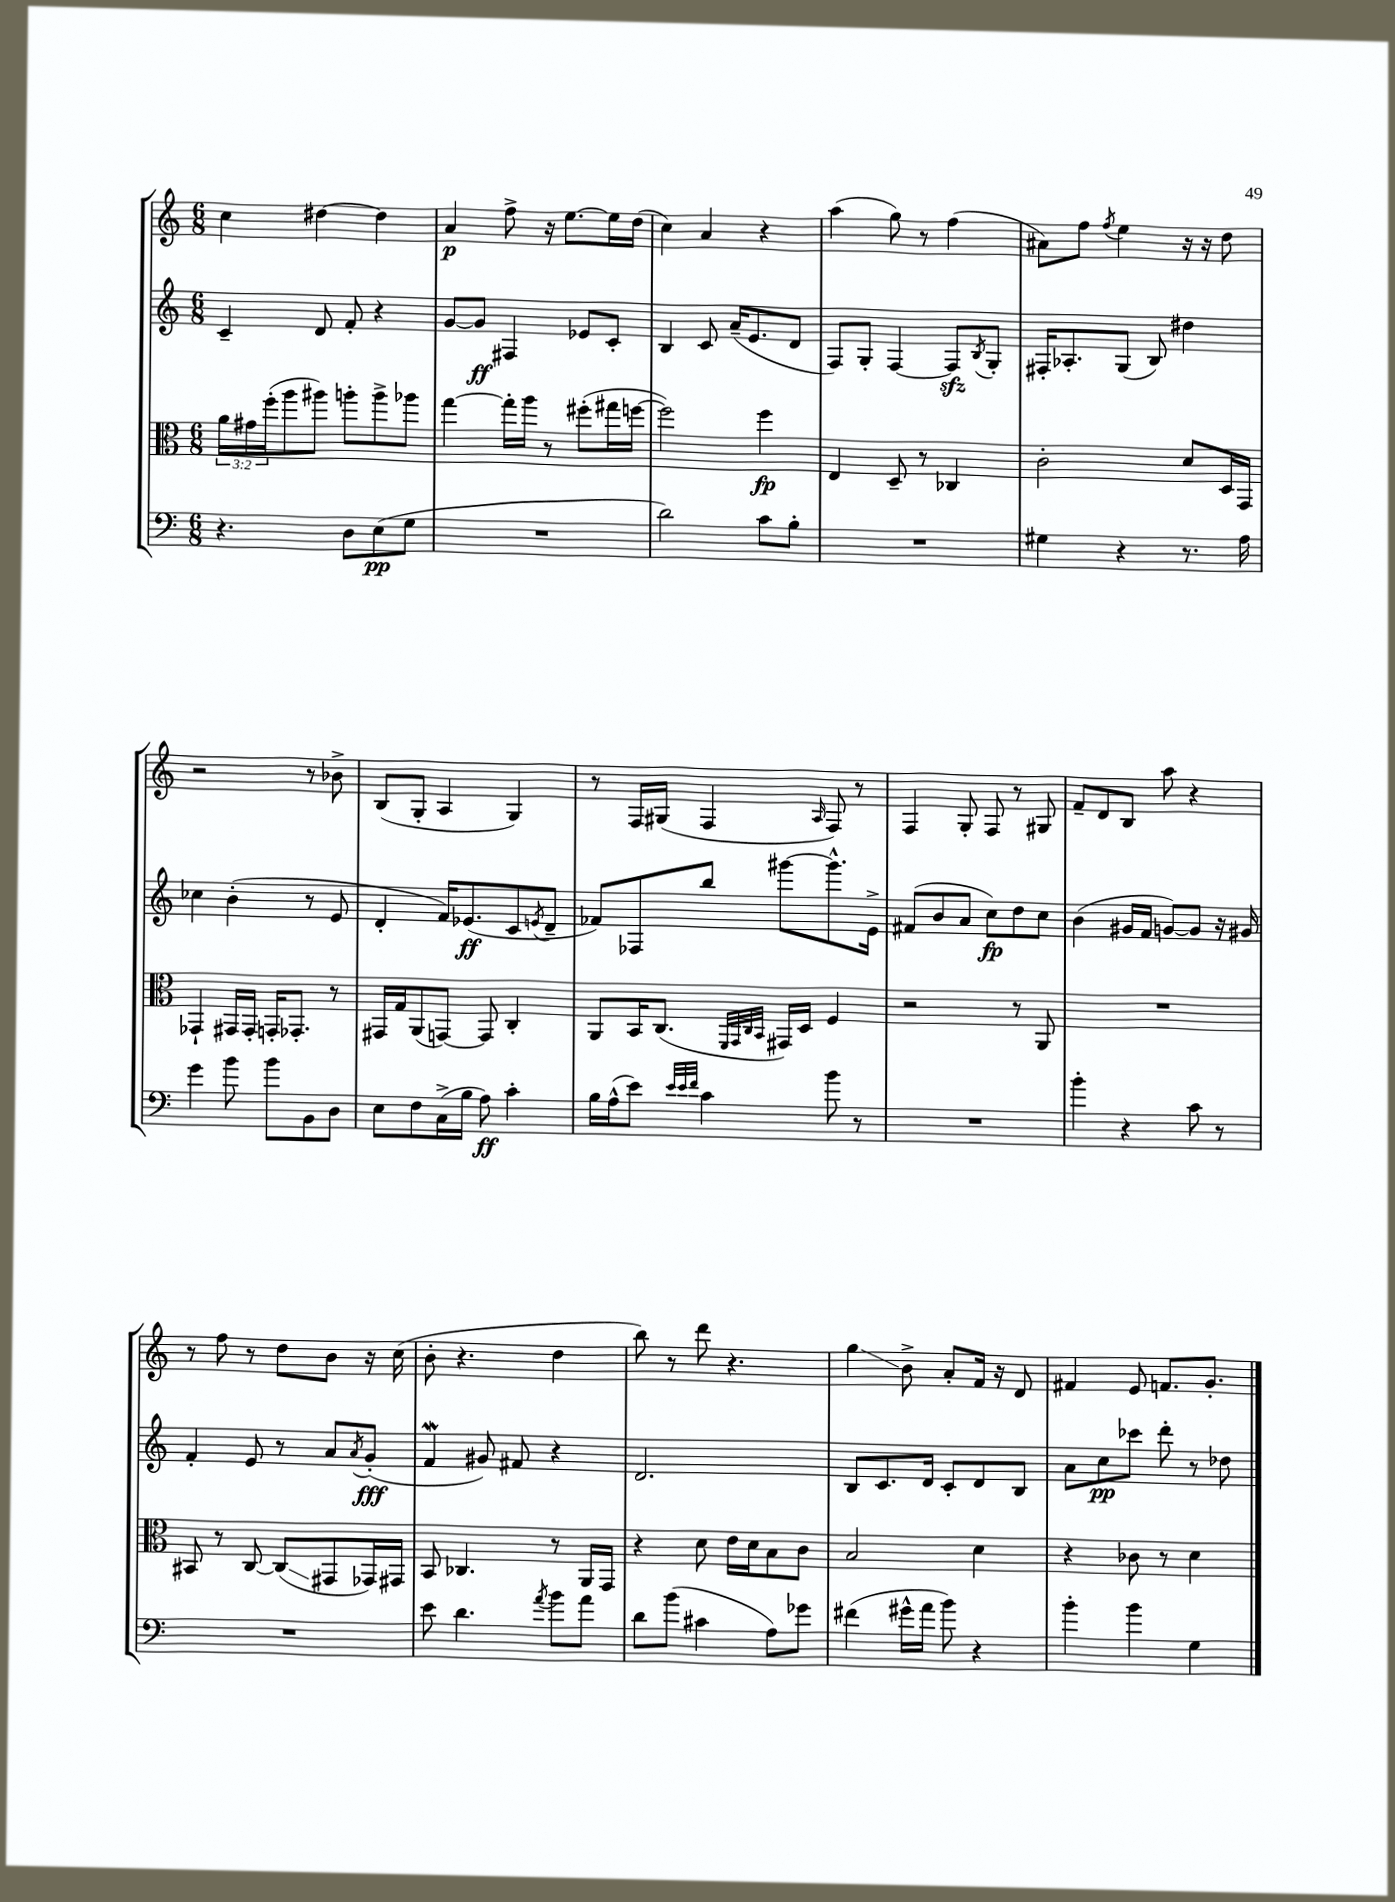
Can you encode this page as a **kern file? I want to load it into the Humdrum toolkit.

**kern	**kern	**kern	**kern
*staff4	*staff3	*staff2	*staff1
*clefF4	*clefC3	*clefG2	*clefG2
*k[]	*k[]	*k[]	*k[]
*M6/8	*M6/8	*M6/8	*M6/8
4.r	24a	4c~	4cc
.	24g#	.	.
.	(24ff'	.	.
.	8aa	.	.
.	8aa#)	8d	[4dd#
8D	8aa'	8f'	.
(8E	8aa^	4r	4dd#]
8G	8aa-	.	.
=	=	=	=
2.r	[4gg	[8g	4a
.	.	8g]	.
.	16gg']	4F#	8ff^
.	16aa	.	.
.	8r	.	16r
.	.	.	[8.ee
.	(8ff#'	8e-	.
.	16gg#	8c'	16ee]
.	[16ff	.	(16dd
=	=	=	=
2d)	2ff])	4B	4cc)
.	.	8c	4a
.	.	(16a~	.
.	.	8.e	.
8c	4ff	.	4r
8B'	.	8d	.
=	=	=	=
2.r	4E	8F)	(4aa
.	.	8G'	.
.	8D~	[4F	8gg)
.	8r	.	8r
.	4C-	8F]	(4ff
.	.	8qB	.
.	.	8G'	.
=	=	=	=
4G#	2c'	16F#'	8a#)
.	.	8.A-'	.
.	.	.	8ff
.	.	.	8qff
4r	.	(8G	4ee
.	.	8B)	.
8.r	8d	4dd#	16r
.	.	.	16r
.	16D	.	8dd
16A	16GG	.	.
=	=	=	=
4g	4GG-`	4cc-	2r
8b	16GG#	(4b'	.
.	16GG#'	.	.
8b	16GG'	.	.
.	8.GG-'	.	.
8BB	.	8r	8r
8D	8r	8e	8b-^
=	=	=	=
8E	16GG#	4d'	(8B
.	16G	.	.
8F	(8AA	.	8G'
(16C^	[8GG)	16f)	4A
16B	.	(8.e-	.
8A)	8GG]	.	.
4c'	4C'	8c	4G)
.	.	8qe	.
.	.	8d~	.
=	=	=	=
16B	8AA	8f-)	8r
(16A^^	.	.	.
8e)	16BB	8F-	16F
.	(8.C	.	(16G#
32qqe	.	.	.
32qqe	.	.	.
32qqf	.	.	.
4c	.	8bb	4F
.	32qqFF	.	.
.	32qqGG	.	.
.	32qqC	.	.
.	32qqBB	.	.
.	16GG#)	[8ggg#	.
.	16D	.	.
.	.	.	16qqA
8b	4F	8.ggg#^^]	8F)
8r	.	.	8r
.	.	16e^	.
=	=	=	=
2.r	2r	(8f#	4F
.	.	8b	.
.	.	8a	8G'
.	.	8cc)	8F
.	8r	8dd	8r
.	8AA	8cc	8G#
=	=	=	=
4b'	2.r	(4b	8f~
.	.	.	8d
4r	.	16g#	8B
.	.	16f	.
.	.	[8g)	8aa
8c	.	8g]	4r
8r	.	16r	.
.	.	16g#	.
=	=	=	=
2.r	8BB#	4f'	8r
.	8r	.	8ff
.	[8C	8e	8r
.	(8C]	8r	8dd
.	8GG#	8a	8b
.	.	8qa	.
.	16GG-)	(8g'	16r
.	16GG#	.	(16cc
=	=	=	=
8e	8BB	4f	8b'
4.d	4.C-	.	4.r
.	.	8g#)	.
.	.	8f#	.
8qa	.	.	.
8b	8r	4r	4dd
8a	16AA	.	.
.	16GG	.	.
=	=	=	=
8d	4r	2.d	8bb)
(8b	.	.	8r
4c#	8d	.	8ddd
.	16e	.	4.r
.	16d	.	.
8A)	8B	.	.
8g-	8c	.	.
=	=	=	=
(4f#	2B	8B	4gg
.	.	8.c	.
16g#^^	.	.	8b^
16a	.	16d	.
8b)	.	8c'	8a'
4r	4d	8d	16f
.	.	.	16r
.	.	8B	8d
=	=	=	=
4b'	4r	8a	4f#
.	.	8cc	.
4b	8c-	8ccc-	8e
.	8r	8ddd'	8.f
4G	4d	8r	.
.	.	.	8.g'
.	.	8dd-	.
==	==	==	==
*-	*-	*-	*-
